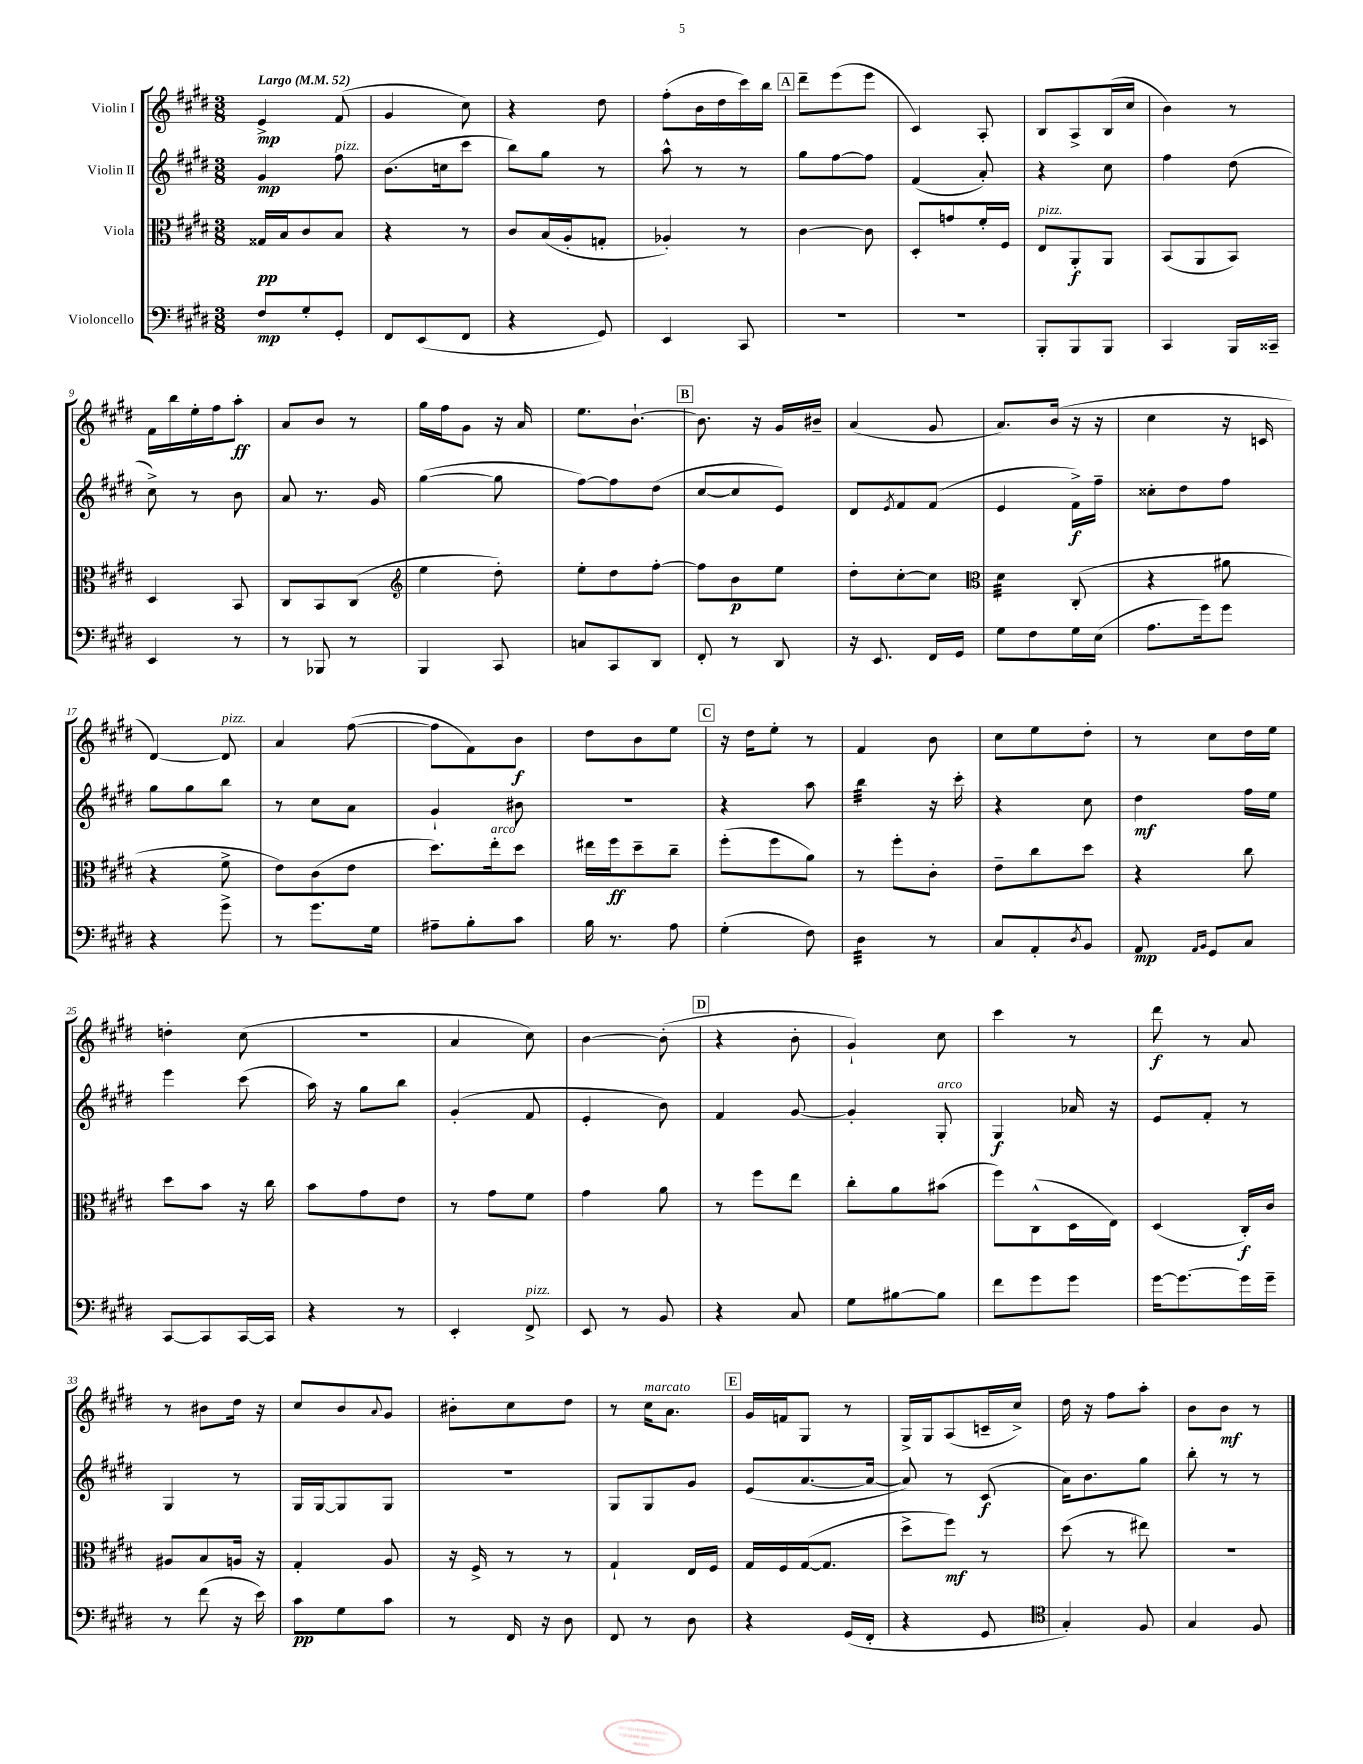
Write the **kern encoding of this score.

**kern	**kern	**kern	**kern
*staff4	*staff3	*staff2	*staff1
*clefF4	*clefC3	*clefG2	*clefG2
*k[f#c#g#d#]	*k[f#c#g#d#]	*k[f#c#g#d#]	*k[f#c#g#d#]
*M3/8	*M3/8	*M3/8	*M3/8
*MM52	*MM52	*MM52	*MM52
8F#	16G##	4g#	4e^
.	16B	.	.
8G#'	8c#	.	.
8GG#'	8B	8ff#	(8f#
=	=	=	=
8FF#	4r	(8.b	4g#
(8EE	.	.	.
.	.	16cc	.
8FF#	8r	8ccc#	8cc#)
=	=	=	=
4r	8c#	8bb)	4r
.	(16B	8gg#	.
.	16A'	.	.
8GG#)	8G'	8r	8dd#
=	=	=	=
4EE	4A-')	8aa^^	(8ff#'
.	.	8r	16b
.	.	.	16dd#
8CC#	8r	8r	16ccc#)
.	.	.	16bb
=	=	=	=
4.r	[4c#	8gg#	8ddd#~
.	.	[8ff#	(8eee
.	8c#]	8ff#]	8eee
=	=	=	=
4.r	8D#'	(4f#	4c#)
.	8g	.	.
.	16f#'	8a')	8A'
.	16F#	.	.
=	=	=	=
8BBB'	8E	4r	8B
8BBB	8AA'	.	8A^
8BBB	8AA	8cc#	(16B
.	.	.	16cc#
=	=	=	=
4CC#	(8BB	4ff#	4b)
.	8AA	.	.
16BBB	8BB)	(8dd#	8r
16CC##~	.	.	.
=	=	=	=
4EE	4D#	8cc#^)	16f#
.	.	.	16bb
.	.	8r	16ee'
.	.	.	16ff#
8r	8BB	8b	8aa'
=	=	=	=
8r	8C#	8a	8a
8BBB-	8BB	8.r	8b
8r	(8C#	.	8r
.	.	16g#	.
=	=	=	=
*	*clefG2	*	*
4BBB	4ee	([4gg#	16gg#
.	.	.	16ff#
.	.	.	8g#
8CC#	8dd#')	8gg#]	16r
.	.	.	16a
=	=	=	=
8C	8ee'	[8ff#)	8.ee
8CC#	8dd#	8ff#]	.
.	.	.	[8.b`
8DD#	[8ff#'	(8dd#	.
=	=	=	=
8FF#'	8ff#]	[8cc#	8.b]
8r	8b	8cc#]	.
.	.	.	16r
8DD#	8ee	8e)	16g#
.	.	.	16b#~
=	=	=	=
16r	8dd#'	8d#	(4a
8.EE	.	.	.
.	.	8qe	.
.	[8cc#'	8f#	.
16FF#	8cc#]	(8f#	8g#
16GG#	.	.	.
=	=	=	=
*	*clefC3	*	*
8G#	4d#	4e	8.a)
8F#	.	.	.
.	.	.	(16b
16G#	(8C#'	16f#^)	16r
(16E	.	16ff#~	16r
=	=	=	=
8.A	4r	8cc##'	4cc#
.	.	8dd#	.
16g#)	.	.	.
8g#	8a#	8ff#	16r
.	.	.	16c
=	=	=	=
4r	4r	8gg#	[4d#)
.	.	8gg#	.
8g#^	8f#^	8bb	8d#]
=	=	=	=
8r	8e)	8r	4a
8.g#	(8c#	8cc#	.
.	8e	8a	([8ff#
16G#	.	.	.
=	=	=	=
8A#~	8.dd#)	4g#`	8ff#]
8B'	.	.	8f#)
.	16ee'	.	.
8c#	8dd#	8b#	8b
=	=	=	=
16B	16ee#	4.r	8dd#
8.r	16ff#	.	.
.	8dd#~	.	8b
8A	8cc#~	.	8ee
=	=	=	=
(4G#'	(8ff#'	4r	16r
.	.	.	16dd#
.	8ff#	.	8ee'
8F#)	8a)	8aa	8r
=	=	=	=
4D#	8r	4bb	4f#
.	8ff#'	.	.
8r	8c#'	16r	8b
.	.	16ccc#'	.
=	=	=	=
8C#	8e~	4r	8cc#
8AA'	8cc#	.	8ee
8qD#	.	.	.
8BB	8dd#	8cc#	8dd#'
=	=	=	=
8AA	4r	4dd#	8r
16qqAA	.	.	.
16qqBB	.	.	.
8GG#	.	.	8cc#
8C#	8cc#	16ff#	16dd#
.	.	16ee	16ee
=	=	=	=
[8CC#	8dd#	4eee	4dd'
8CC#]	8b	.	.
[16CC#	16r	(8ccc#	(8cc#
16CC#]	16cc#	.	.
=	=	=	=
4r	8b	16aa)	4.r
.	.	16r	.
.	8g#	8gg#	.
8r	8e	8bb	.
=	=	=	=
4EE'	8r	(4g#'	4a
.	8g#	.	.
8FF#^	8f#	8f#	8cc#)
=	=	=	=
8EE	4g#	4e'	[4b
8r	.	.	.
8BB	8a	8b)	(8b']
=	=	=	=
4r	8r	4f#	4r
.	8ff#	.	.
8C#	8ee	[8g#	8b'
=	=	=	=
8G#	8cc#'	4g#']	4g#`)
[8B#	8a	.	.
8B#]	(8b#	8G#'	8cc#
=	=	=	=
8f#	8ff#)	4G#	4ccc#
8g#	(8C#^^	.	.
8g#	16D#	16a-	8r
.	16E)	16r	.
=	=	=	=
[16g#	(4D#	8e	8ddd#
8.g#_	.	.	.
.	.	8f#'	8r
16g#]	16C#')	8r	8a
16g#~	16c#	.	.
=	=	=	=
8r	8A#	4G#	8r
(8f#	8B	.	8b#
16r	16A	8r	16dd#
16e)	16r	.	16r
=	=	=	=
8c#	4G#'	16G#	8cc#
.	.	[16G#	.
8G#	.	8G#]	8b
.	.	.	8qqa
8c#	8A	8G#	8g#
=	=	=	=
8r	16r	4.r	8b#'
.	16F#^	.	.
16FF#	8r	.	8cc#
16r	.	.	.
8D#	8r	.	8dd#
=	=	=	=
8FF#	4G#`	8G#	8r
8r	.	8G#	16cc#
.	.	.	8.a
8D#	16E	8g#	.
.	16F#	.	.
=	=	=	=
4r	16G#	(8e	16g#
.	16F#	.	16f
.	([16G#	[8.a	8G#
.	8.G#]	.	.
(16GG#	.	.	8r
16FF#'	.	16a_	.
=	=	=	=
4r	8dd#^	8a])	16G#^
.	.	.	16G#
.	8ff#)	8r	(8A
8GG#	8r	(8c#	16c~
.	.	.	16cc#^)
=	=	=	=
*clefC4	*	*	*
4G#')	(8dd#	16a)	16dd#
.	.	8.b	16r
.	8r	.	8ff#
8F#	8ee#)	8gg#	8aa'
=	=	=	=
4G#	4.r	8bb'	8b
.	.	8r	8b
8F#	.	8r	8r
==	==	==	==
*-	*-	*-	*-
